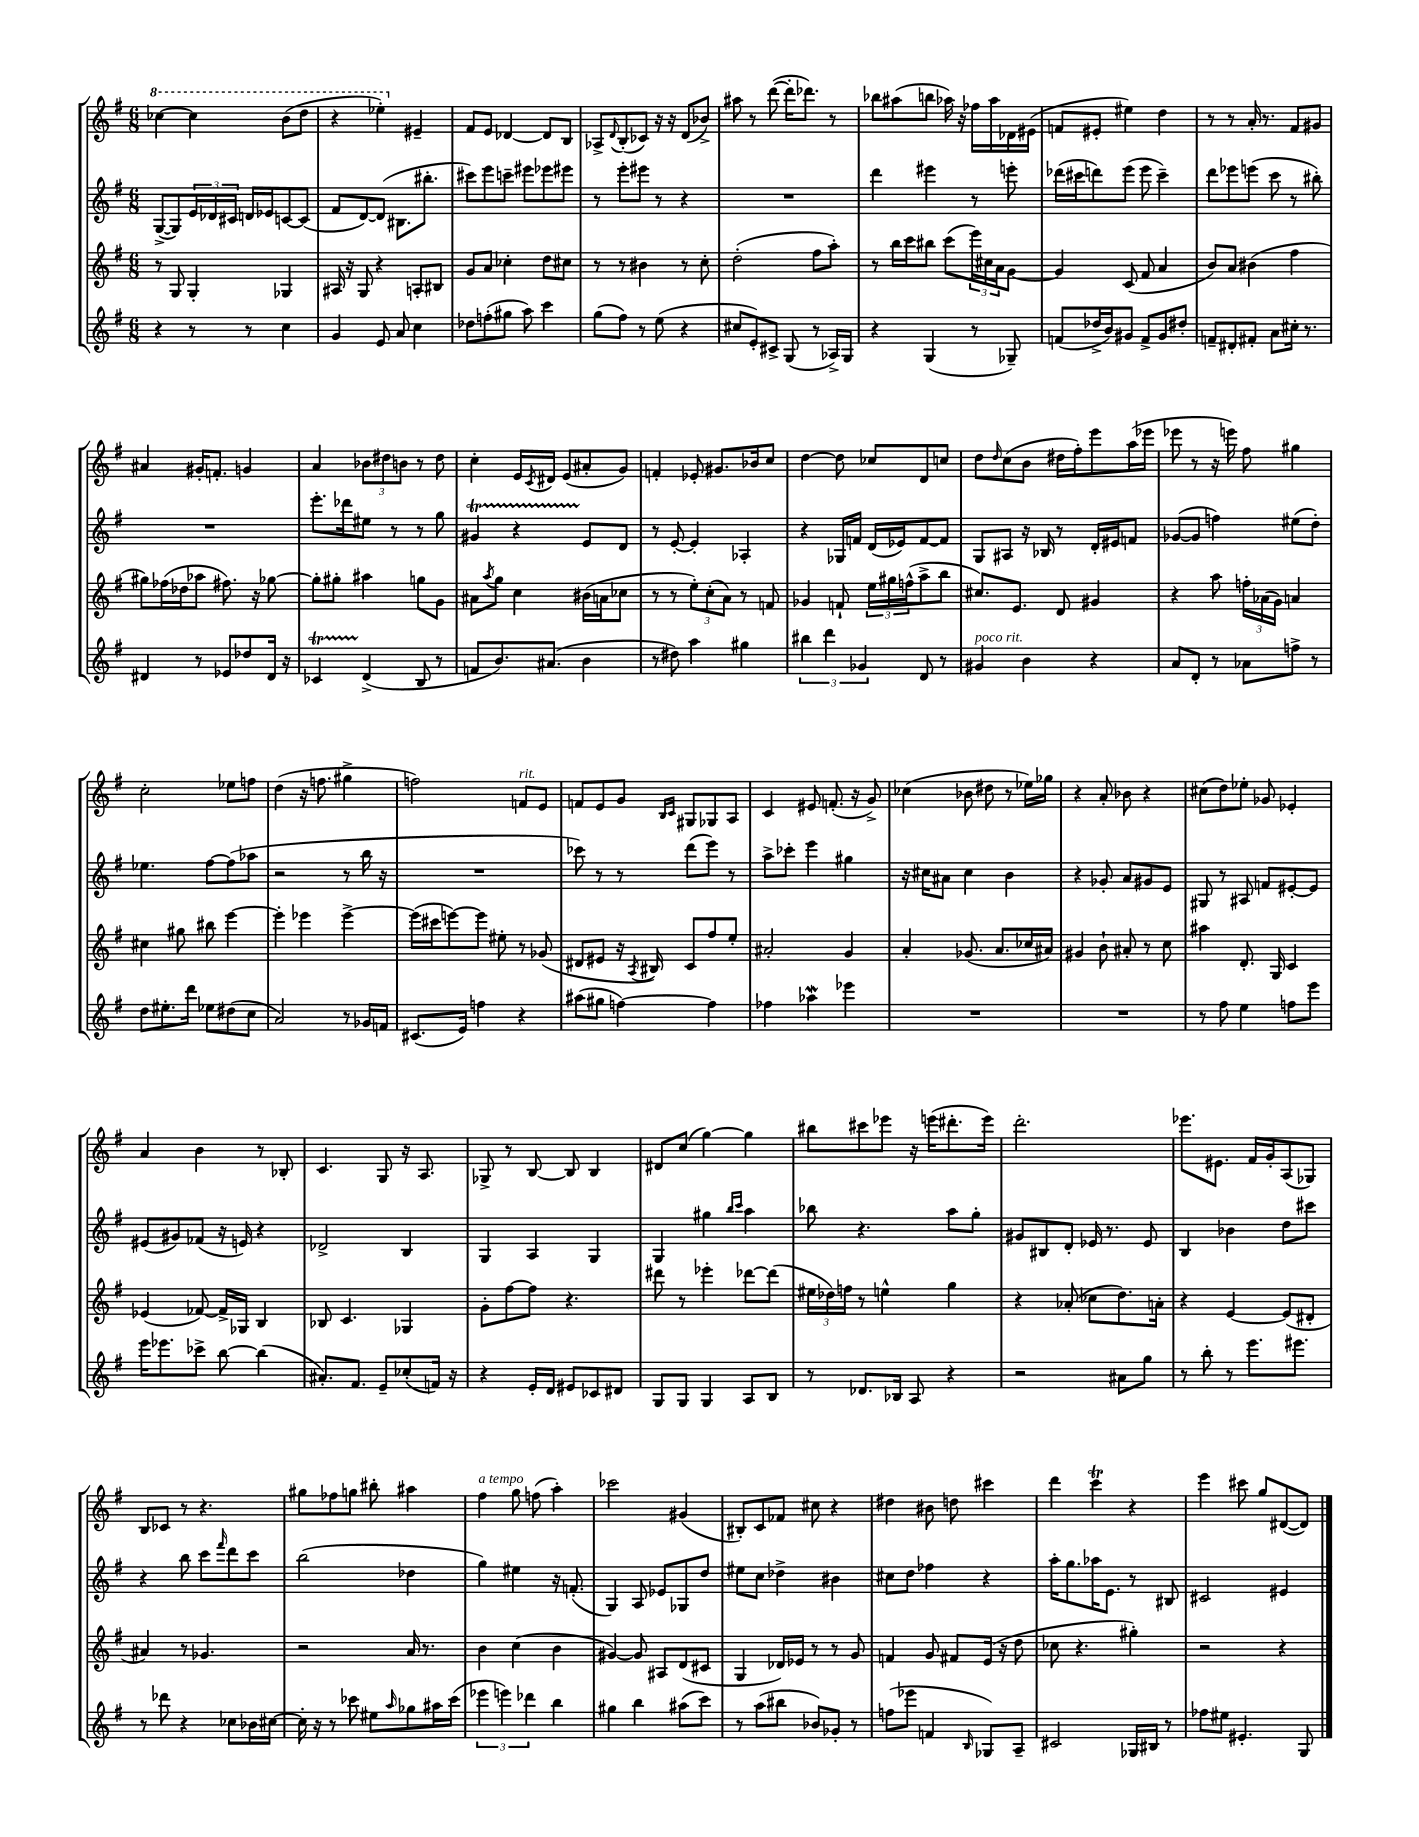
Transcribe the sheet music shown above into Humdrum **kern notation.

**kern	**kern	**kern	**kern
*staff4	*staff3	*staff2	*staff1
*clefG2	*clefG2	*clefG2	*clefG2
*k[f#]	*k[f#]	*k[f#]	*k[f#]
*M6/8	*M6/8	*M6/8	*M6/8
4r	8r	([8G^	[4ccc-
.	8G	8G])	.
8r	4G'	24e	4ccc-]
.	.	24d-	.
.	.	24c#	.
8r	.	16d	.
.	.	16e-	.
4cc	4G-	[8c	(8bb
.	.	(8c]	8ddd
=	=	=	=
4g	16A#	8f#	4r
.	16r	.	.
.	8G	[8d)	.
8e	4r	(8d]	4eee-')
8a	.	8.B#	.
4cc	8A'	.	4e#~
.	.	8.bb#'	.
.	8B#	.	.
=	=	=	=
8dd-	8g	8ccc#)	8f#
(8ff'	8a	8eee	8e
8gg#	4cc-'	8ccc~	[4d-
8aa)	.	8eee#	.
4ccc	8dd	8eee-	8d-]
.	8cc#	8eee#	8B
=	=	=	=
(8gg	8r	8r	8A-^
.	.	.	8qqd
8ff#)	8r	8eee'	(8B'
8r	4b#	8eee#	8c-)
(8ee	.	8r	16r
.	.	.	16r
4r	8r	4r	(8d
.	8cc'	.	8b-^)
=	=	=	=
8cc#	(2dd'	2.r	8aa#
8e')	.	.	8r
8c#^	.	.	([8ddd
(8G	.	.	16ddd']
.	.	.	8.ddd-)
8r	8ff#	.	.
16A-^)	8aa')	.	8r
16G	.	.	.
=	=	=	=
4r	8r	4ddd	8bb-
.	16bb	.	(8aa#
.	16ccc	.	.
(4G	8bb#	4eee#	8bb
.	(8ccc	.	16aa-)
.	.	.	16r
8r	24eee)	8r	16ff-
.	24cc#	.	.
.	.	.	16aa-
.	24a	.	.
8G-~)	[8g	8eee'	16d-
.	.	.	(16e#
=	=	=	=
(8f	4g]	(16ddd-	8f
.	.	16ccc#	.
16dd-^	.	8ddd)	8e#'
16b)	.	.	.
8g#	(8c	(8eee	4ee#)
8f^	8f#	8eee	.
8g#	4a	4ccc#~)	4dd
8dd#'	.	.	.
=	=	=	=
8f~	8b)	8ddd	8r
8d#'	8a	8eee-	8r
8f#'	(4b#	(8eee	16a'
.	.	.	8.r
8a	.	8ccc	.
16cc#'	4ff#	8r	8f#
8.r	.	.	.
.	.	8bb#')	8g#
=	=	=	=
4d#	8gg#)	2.r	4a#
.	(16ff-	.	.
.	16dd-	.	.
8r	8aa-	.	16g#'
.	.	.	8.f'
8e-	8.ff#)	.	.
8dd-	.	.	4g
.	16r	.	.
16d#	[8gg-	.	.
16r	.	.	.
=	=	=	=
4c-	8gg-']	8.eee'	4a
.	8gg#'	.	.
.	.	16ddd-	.
(4d^	4aa#	8ee#	12b-
.	.	.	12dd#
.	.	8r	.
.	.	.	12b
8B	8gg	8r	8r
8r	8g	8gg	8dd#
=	=	=	=
8f	8a#	4g#	4cc'
.	8qaa	.	.
8.b)	8gg	.	.
.	4cc	4r	16e
.	.	.	8qc
(8.a#	.	.	16d#
.	.	.	(8e
4b	(16b#	8e	8a#'
.	16a	.	.
.	8cc-	8d	8g)
=	=	=	=
8r	8r	8r	4f'
8dd#)	8r	[8e'	.
4aa	12ee')	4e']	8e-'
.	(12cc'	.	.
.	.	.	8.g#
.	12a)	.	.
4gg#	8r	4A-'	.
.	.	.	16b-
.	8f	.	8cc
=	=	=	=
6bb#	4g-	4r	[4dd
6ddd	.	.	.
.	8f`	16G-	8dd]
.	.	16f	.
6g-	.	.	.
.	24ee	(16d	8cc-
.	24gg#	.	.
.	.	16e-)	.
.	(24ff^^	.	.
8d	8aa^	[8f	8d
8r	8bb	8f]	8cc
=	=	=	=
4g#	8.cc#)	8G	8dd
.	.	.	16qqdd
.	.	8A#	(8cc
.	8.e	.	.
4b	.	16r	8b
.	.	16B-	.
.	8d	8r	16dd#
.	.	.	16ff#')
4r	4g#	16d'	8eee
.	.	16e#	.
.	.	8f	(16aa
.	.	.	16eee-
=	=	=	=
8a	4r	([8g-	8eee-
8d'	.	8g-]	8r
8r	8aa	4ff)	16r
.	.	.	16eee)
8a-	24ff'	.	8ff#
.	(24a-	.	.
.	24g)	.	.
8ff^	4a	(8ee#	4gg#
8r	.	8dd')	.
=	=	=	=
8dd	4cc#	4.ee-	2cc'
8.ee#'	.	.	.
.	8gg#	.	.
16ddd	.	.	.
8ee-	8bb#	[8ff#	.
(8dd#	[4eee	(8ff#]	8ee-
8cc	.	8aa-	8ff
=	=	=	=
2a)	4eee']	2r	(4dd
.	4eee-	.	16r
.	.	.	8.ff
8r	[4eee-^	8r	4gg#^
16g-	.	16bb	.
16f	.	16r	.
=	=	=	=
(8.c#	(16eee-]	2.r	2ff)
.	16ccc#	.	.
.	[8eee)	.	.
16e)	.	.	.
4ff	8eee]	.	.
.	8ee#'	.	.
4r	8r	.	8f
.	(8g-	.	8e
=	=	=	=
(8aa#	8d#	8ccc-)	8f
8gg#	8e#	8r	8e
[4ff)	16r	8r	8g
.	8qA	.	.
.	16B#)	.	.
.	.	.	16qqB
.	.	.	16qqc
.	8c	(8ddd	8G#
4ff]	8ff#	8eee)	8G-
.	8ee'	8r	8A
=	=	=	=
4ff-	2a#'	8aa^	4c
.	.	8ccc-'	.
4aa-	.	4eee	8e#
.	.	.	(8.f'
4eee-	4g	4gg#	.
.	.	.	16r
.	.	.	8g^)
=	=	=	=
2.r	4a'	16r	(4cc-
.	.	16cc#	.
.	.	8a#	.
.	(8.g-	4cc#	8b-
.	.	.	8dd#
.	8.a	.	.
.	.	4b	8r
.	16cc-	.	16ee-)
.	16a#)	.	16gg-
=	=	=	=
2.r	4g#	4r	4r
.	8b`	8g-'	8a'
.	8a#'	8a	8b-
.	8r	8g#	4r
.	8cc	8e	.
=	=	=	=
8r	4aa#	8G#	(8cc#
8ff#	.	8r	8dd)
4ee	8.d'	8A#	8ee-'
.	.	8f	8g-
.	16G	.	.
8ff	4c	[8e#'	4e-'
8eee	.	8e#]	.
=	=	=	=
16eee	(4e-	(8e#	4a
8.eee-	.	.	.
.	.	8g#)	.
8ccc-^	[8f-)	(8f-	4b
[8bb	16f-^]	16r	.
.	16G-	16e)	.
(4bb]	4B	4r	8r
.	.	.	8B-'
=	=	=	=
8.a#')	8B-	2d-^	4.c
.	4.c	.	.
8.f#	.	.	.
8e~	.	.	8G
(8cc-'	4G-	4B	16r
.	.	.	8.A
16f)	.	.	.
16r	.	.	.
=	=	=	=
4r	8g'	4G	8G-^
.	[8ff#	.	8r
16e'	8ff#]	4A	[8B
16d	.	.	.
8e#	4.r	.	8B]
8c-	.	4G	4B
8d#	.	.	.
=	=	=	=
8G	8ddd#	4G	8d#
8G	8r	.	(8cc
4G	4eee-'	4gg#	[4gg)
.	.	16qqbb	.
.	.	16qqccc	.
8A	[8ddd-	4aa	4gg]
8B	(8ddd-]	.	.
=	=	=	=
8r	24ee#	8bb-	8bb#
.	24dd-)	.	.
.	24ff	.	.
8.d-	8r	4.r	8ccc#
.	4ee^^	.	8eee-
16B-	.	.	.
8A	.	.	16r
.	.	.	(16eee
4r	4gg	8aa	8.ddd#'
.	.	8gg'	.
.	.	.	16eee)
=	=	=	=
2r	4r	8g#	2.ddd'
.	.	8B#	.
.	(8a-'	8d'	.
.	8cc-	16e-	.
.	.	8.r	.
8a#	8.dd)	.	.
8gg	.	8e-	.
.	16a'	.	.
=	=	=	=
8r	4r	4B	8.eee-
8bb'	.	.	.
.	.	.	8.e#
8r	[4e	4b-	.
8.eee	.	.	16f#
.	.	.	16g'
.	(8e]	8dd	(8A
8.eee#	.	.	.
.	8d#'	8ccc#	8G-)
=	=	=	=
8r	4a#)	4r	8B
8ddd-	.	.	8c-
4r	8r	8bb	8r
.	4.g-	8ccc	4.r
.	.	16qqfff#	.
8cc-	.	8ddd	.
16b-	.	8ccc	.
[16cc#	.	.	.
=	=	=	=
16cc#']	2r	(2bb	8gg#
16r	.	.	.
8r	.	.	8ff-
8ccc-	.	.	8gg
8ee#	.	.	8bb#'
16qqaa	.	.	.
8gg-	16a	4dd-	4aa#
.	8.r	.	.
16aa#	.	.	.
(16ccc-	.	.	.
=	=	=	=
6eee-	4b	4gg)	4ff#
6eee)	.	.	.
.	(4cc	4ee#	8gg
6ddd-	.	.	.
.	.	.	(8ff
4bb	4b	16r	4aa')
.	.	(8.f'	.
=	=	=	=
4gg#	[4g#)	4G)	2ccc-
4bb	8g#]	8A	.
.	8A#	8e-	.
(8aa#	(8d	8G-	(4g#
8ccc)	8c#	8dd	.
=	=	=	=
8r	4G	8ee#	8B#')
(8aa	.	8cc	8c
8bb#	16d-)	4dd-^	8f-
.	16e-	.	.
8b-)	8r	.	8cc#
8g-'	8r	4b#	4r
8r	8g	.	.
=	=	=	=
(8ff	4f	8cc#	4dd#
8eee-	.	8dd	.
4f	8g	4ff-	8b#
.	8f#	.	8dd
16qqB	.	.	.
8G-)	(16e	4r	4ccc#
.	16r	.	.
8A~	8dd	.	.
=	=	=	=
2c#	8cc-	16aa'	4ddd
.	.	8.gg	.
.	4.r	.	.
.	.	16aa-	4ccc
.	.	8.e	.
16G-	4gg#')	8r	4r
16B#	.	.	.
8r	.	8B#	.
=	=	=	=
8ff-	2r	2c#	4eee
8ee#	.	.	.
4.e#'	.	.	8ccc#
.	.	.	8gg
.	4r	4e#	([8d#
8G	.	.	8d#])
==	==	==	==
*-	*-	*-	*-
